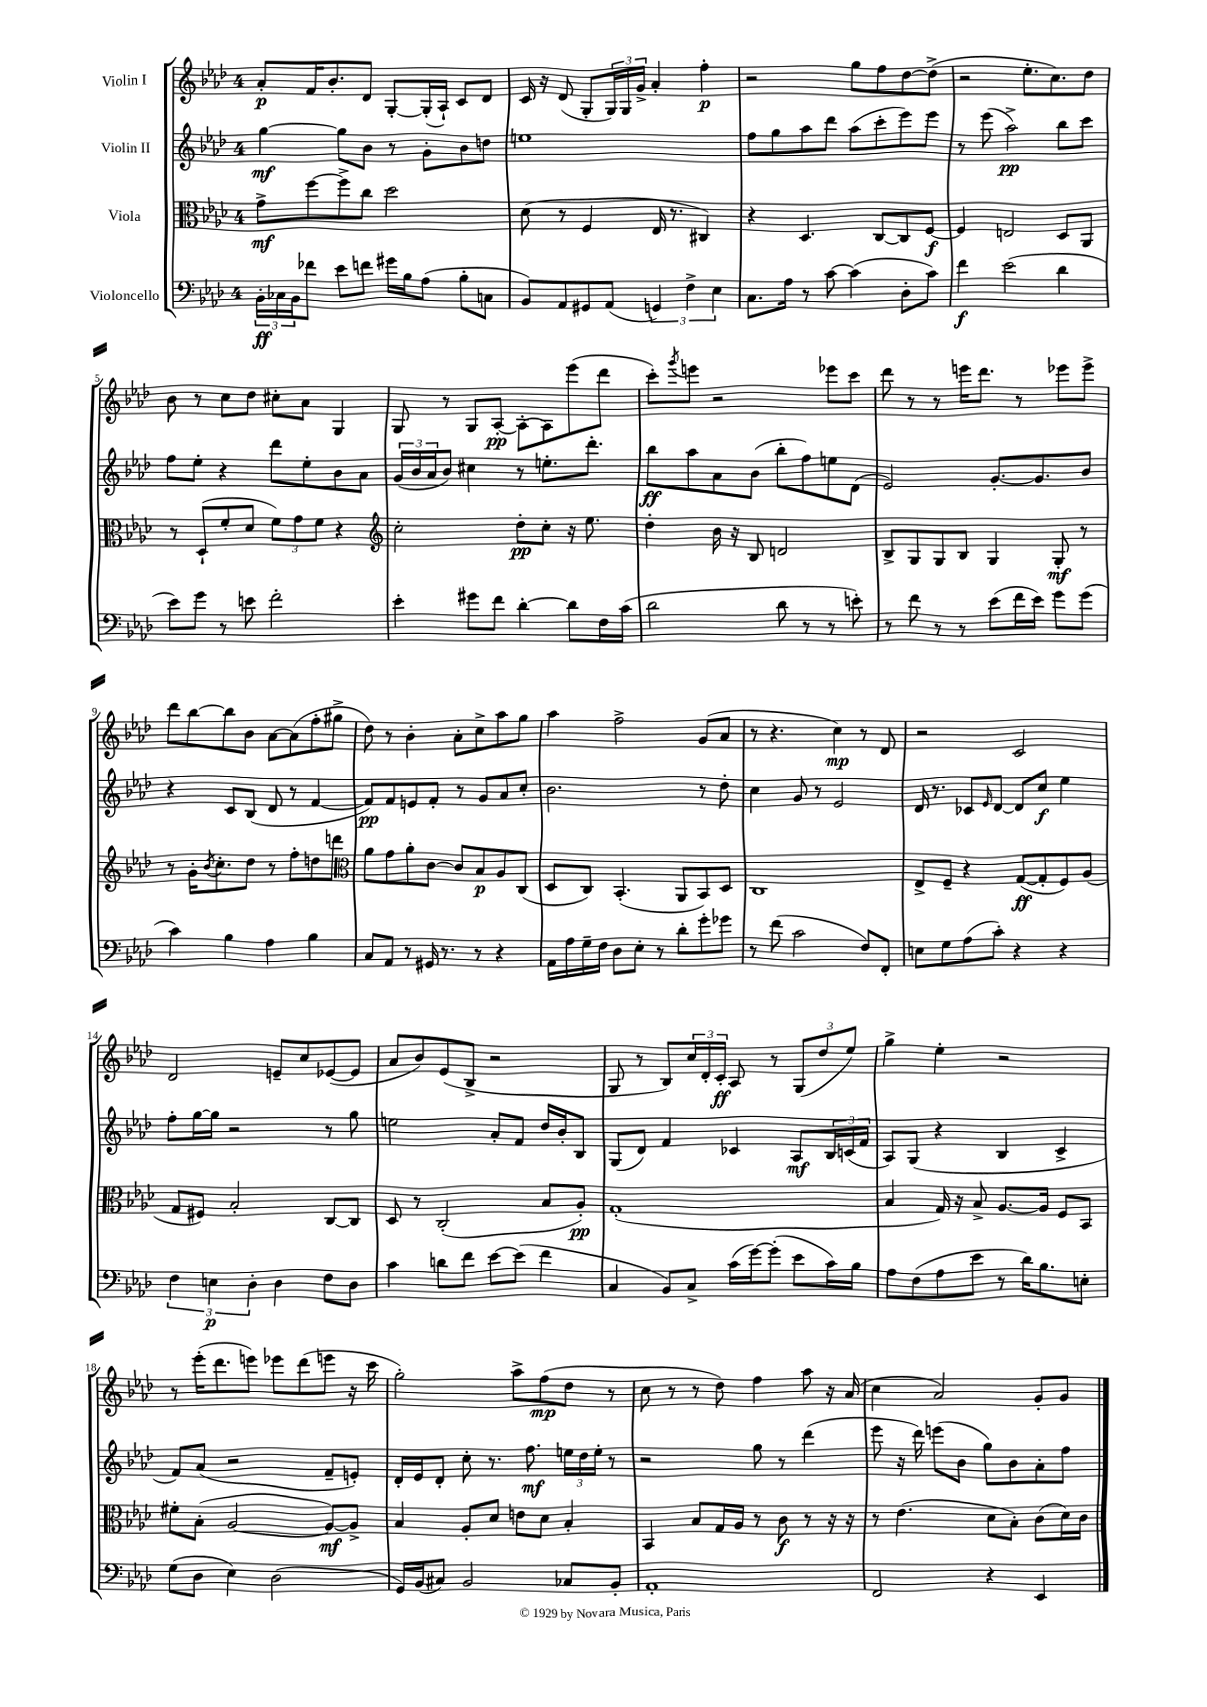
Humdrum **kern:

**kern	**kern	**kern	**kern
*staff4	*staff3	*staff2	*staff1
*clefF4	*clefC3	*clefG2	*clefG2
*k[b-e-a-d-]	*k[b-e-a-d-]	*k[b-e-a-d-]	*k[b-e-a-d-]
*M4/4	*M4/4	*M4/4	*M4/4
24BB-'\LL	8g^\L	[4gg\	8a-'/L
24C-\	.	.	.
24BB-\J	.	.	.
8f-\J	[8ff\	.	16f/K
.	.	.	8.b-'/
8e-\L	8ff^\]	8gg\]L	.
8f\J	8cc\J	8b-\J	8d-/J
16g#\LL	2dd-\	8r	[8G'/L
16B-\J	.	.	.
(8A-\J	.	8g'\L	(16G'/]L
.	.	.	16A-`/JJ)
8B-'\L	.	8b-\	8c/L
8C\J	.	8dd\J	8d-/J
=	=	=	=
8BB-/L)	(8d-\	1ee	16c/
.	.	.	16r
8AA-/	8r	.	(8d-/
8GG#/	4F/	.	8G'/L
(8AA-/J	.	.	24G/L)
.	.	.	24G/
.	.	.	24g^/JJ
6GG/)	16E-/	.	4a-'/
.	8.r	.	.
6F^\	.	.	.
.	4C#/)	.	4ff'\
6E-\	.	.	.
=	=	=	=
8.C\L	4r	8ff\L	2r
.	.	8gg\	.
16A-\Jk	.	.	.
8r	4.D-/	8aa-\	.
[8c\	.	8ddd-\J	.
(4c\]	.	(8aa-\L	8gg\L
.	[8C/L	8ccc'\	8ff\
8D-'\L	8C/]	8eee-\)	[8dd-\
8c\J)	[8F/J	8eee-\J	(8dd-^\]J
=	=	=	=
4f\	4F/]	8r	2r
.	.	(8eee-\	.
(2e-\	2E/	2aa-^\)	.
.	.	.	8.ee-'\L
.	.	.	8.cc\)
4d-\	8D-/L	8bb-\L	.
.	8AA-/J	8ccc\J	8dd-\J
=	=	=	=
8e-\L)	8r	8ff\L	8b-\
8g\J	(8D-`/L	8ee-'\J	8r
8r	8f'/	4r	8cc\L
8e\	8d-/J	.	8dd-\J
2f'\	12f\L)	8ddd-\L	8cc#'\L
.	12g\	.	.
.	.	8ee-'\	8a-\J
.	12f\J	.	.
.	4r	8b-\	4G/
.	.	8a-\J	.
=	=	=	=
*	*clefG2	*	*
4e-'\	2cc'\	(24g/LL	8G/
.	.	24b-/	.
.	.	24a-/J	.
.	.	8b-/J)	8r
8g#\L	.	4cc#\	8G/L
8f\J	.	.	[8A-'/J
[4d-'\	8dd-'\L	8r	8A-'\_L
.	8cc'\J	8.ee'\L	8A-\]
8d-\]L	16r	.	(8eee-\
.	8.ee-\	8.ddd-'\J	.
16F\L	.	.	8ddd-\J
(16c\JJ	.	.	.
=	=	=	=
2d-\	4dd-'\	8bb-\L	8ccc'\L)
.	.	.	8qggg/
.	.	8aa-\	8eee\J
.	16b-\	8a-\	2r
.	16r	.	.
.	8B-/	(8b-\J	.
8d-\	2d/	8bb-'\L	.
8r	.	8ff\)	.
8r	.	8ee\	8eee-\L
8e'\)	.	(8d-\J	8ccc\J
=	=	=	=
8r	8B-^/L	2e-/)	8ddd-\
8f\	8G/	.	8r
8r	8G/	.	8r
8r	8B-/J	.	16eee\LK
.	.	.	8.ddd-\J
(8e-\L	4G/	[8.g'/L	.
16f\L	.	.	8r
16e-\JJ)	.	8.g/]	.
8g\L	8G'/	.	8eee-\L
(8g\J	8r	8b-/J	8eee-^\J
=	=	=	=
4c\)	8r	4r	8ddd-\L
.	16g'\LK	.	[8bb-\
.	8qb-/	.	.
.	8.cc'\	.	.
4B-\	.	8c/L	8bb-\]
.	8dd-\J	(8B-/J	8b-\J
4A-\	8r	8d-/	[8a-\L
.	8ff'\L	8r	(8a-\]
4B-\	8dd\	[4f/	8ff'\
.	8ddd\J	.	8gg#^\J
=	=	=	=
*	*clefC3	*	*
8C/L	8a-\L	8f/]L)	8dd-\)
8AA-/J	8g\	8f/	8r
8r	8a-'\	8e/	4b-'\
16GG#/	[8c\J	8f'/J	.
8.r	.	.	.
.	8c/]L	8r	8a-'\L
8r	8B-/	8g/L	8cc^\
4r	8A-/	8a-/	8aa-\
.	(8C/J	8cc'/J	8gg\J
=	=	=	=
16AA-\LL	8D-/L	2.b-\	4aa-\
16A-\	.	.	.
16G~\	8C/J)	.	.
16F\JJ	.	.	.
8D-\L	(4.BB-'/	.	2ff^\
8E-'\J	.	.	.
8r	.	.	.
8d-'\L	8AA-/L	.	.
8g'\	8BB-/)	8r	(8g/L
8g-\J	8D-/J	8dd-'\	8a-/J
=	=	=	=
8r	1C	4cc\	8r
(8f\	.	.	4.r
2c\	.	8g/	.
.	.	8r	.
.	.	2e-/	4cc\)
8F/L)	.	.	8r
8FF'/J	.	.	8d-/
=	=	=	=
8E\L	8E-^/L	16d-/	2r
.	.	8.r	.
8G\	8F~/J	.	.
(8A-\	4r	8c-/L	.
.	.	16qqe-/	.
8c'\J)	.	[8d-/J	.
4r	([8G/L	8d-/]L	2c/
.	8G'/]	8cc/J	.
4r	8F/)	4ee-\	.
.	(8A-/J	.	.
=	=	=	=
6F\	8G/L	8ff'\L	2d-/
.	8F#/J)	[16gg\L	.
6E\	.	.	.
.	.	16gg\]JJ	.
.	2B-'/	2r	.
6D-'\	.	.	.
4D-\	.	.	8e~/L
.	.	.	8cc/
8F\L	[8C/L	8r	([8e-/
8D-\J	8C/]J	8gg\	8e-/]J
=	=	=	=
4c\	8D-/	2ee\	8a-/L
.	8r	.	8b-/)
8d\L	(2C'/	.	(8e-/
8f\J	.	.	8B-^/J
[8e-\L	.	8a-'/L	2r
(8e-\]J	.	8f/J	.
4f\	8B-/L	16dd-/LL	.
.	.	16b-'/J	.
.	8A-'/J)	8B-/J	.
=	=	=	=
4C/	(1G'	(8G/L	8G/
.	.	8d-/J)	8r
8BB-/L)	.	4f/	8B-/L)
8C^/J	.	.	24cc/L
.	.	.	24d-'/
.	.	.	24c'/JJ
(16c\LL	.	4c-/	8A-/
[16g\J)	.	.	.
(8g'\]J	.	.	8r
8e-\L	.	8A-/L	(12G/L
.	.	.	12dd-/
16c\L)	.	24B-/L	.
.	.	(24c/	12ee-/J)
16B-\JJ	.	.	.
.	.	24f/JJ	.
=	=	=	=
8A-\L	4B-/	8A-/L)	4gg^\
(8F\	.	(8G/J	.
8A-\	16G/)	4r	4ee-'\
.	16r	.	.
8e-\J	8B-^/	.	.
8r	[8.A-/L	4B-/	2r
16d-\LK)	.	.	.
8.B-\	16A-/]Jk	.	.
.	8F/L	4c^/	.
8E'\J	8BB-/J	.	.
=	=	=	=
(8G\L	8f#'\L	8f/L)	8r
8D-\J	(8B-'\J	(8a-/J	(16eee-'\LK
.	.	.	8.ddd-\
4E-\)	[2A-/	2r	.
.	.	.	8eee\J)
(2D-\	.	.	8eee-\L
.	.	.	(8ddd-\
.	8A-/_L)	8f~/L	8eee\J
.	8A-^/]J	8e'/J)	16r
.	.	.	16ccc\
=	=	=	=
16GG/LL)	4B-/	16d-'/LL	2gg'\)
(16BB-/J	.	16e-/J	.
8C#/J)	.	8d-'/J	.
2BB-/	8A-'/L	8cc'\	.
.	8d-/J	8.r	.
.	8e\L	.	8aa-^\L
.	.	8.ff\	.
.	8d-\J	.	(8ff\
8C-/L	4B-'/	24ee\LL	8dd-\J
.	.	24dd-\	.
.	.	24ee'\JJ	.
8BB-'/J	.	8r	8r
=	=	=	=
1AA-'	4BB-/	2r	8cc\
.	.	.	8r
.	8B-/L	.	8r
.	16G/L	.	8dd-\)
.	16A-/JJ	.	.
.	8r	8gg\	4ff\
.	8c\	8r	.
.	8r	(4ddd-\	8aa-\
.	16r	.	16r
.	16r	.	(16a-/
=	=	=	=
2FF/	8r	8eee-\	4cc\
.	(4.e-\	16r	.
.	.	16ddd-\)	.
.	.	(8eee\L	2a-/)
.	.	8b-\J	.
4r	8d-\L	8gg\L)	.
.	8B-'\J)	8b-\	.
4EE-/	(8c\L	8a-'\	8g'/L
.	16d-\L)	8ff\J	8g/J
.	16c\JJ	.	.
==	==	==	==
*-	*-	*-	*-
